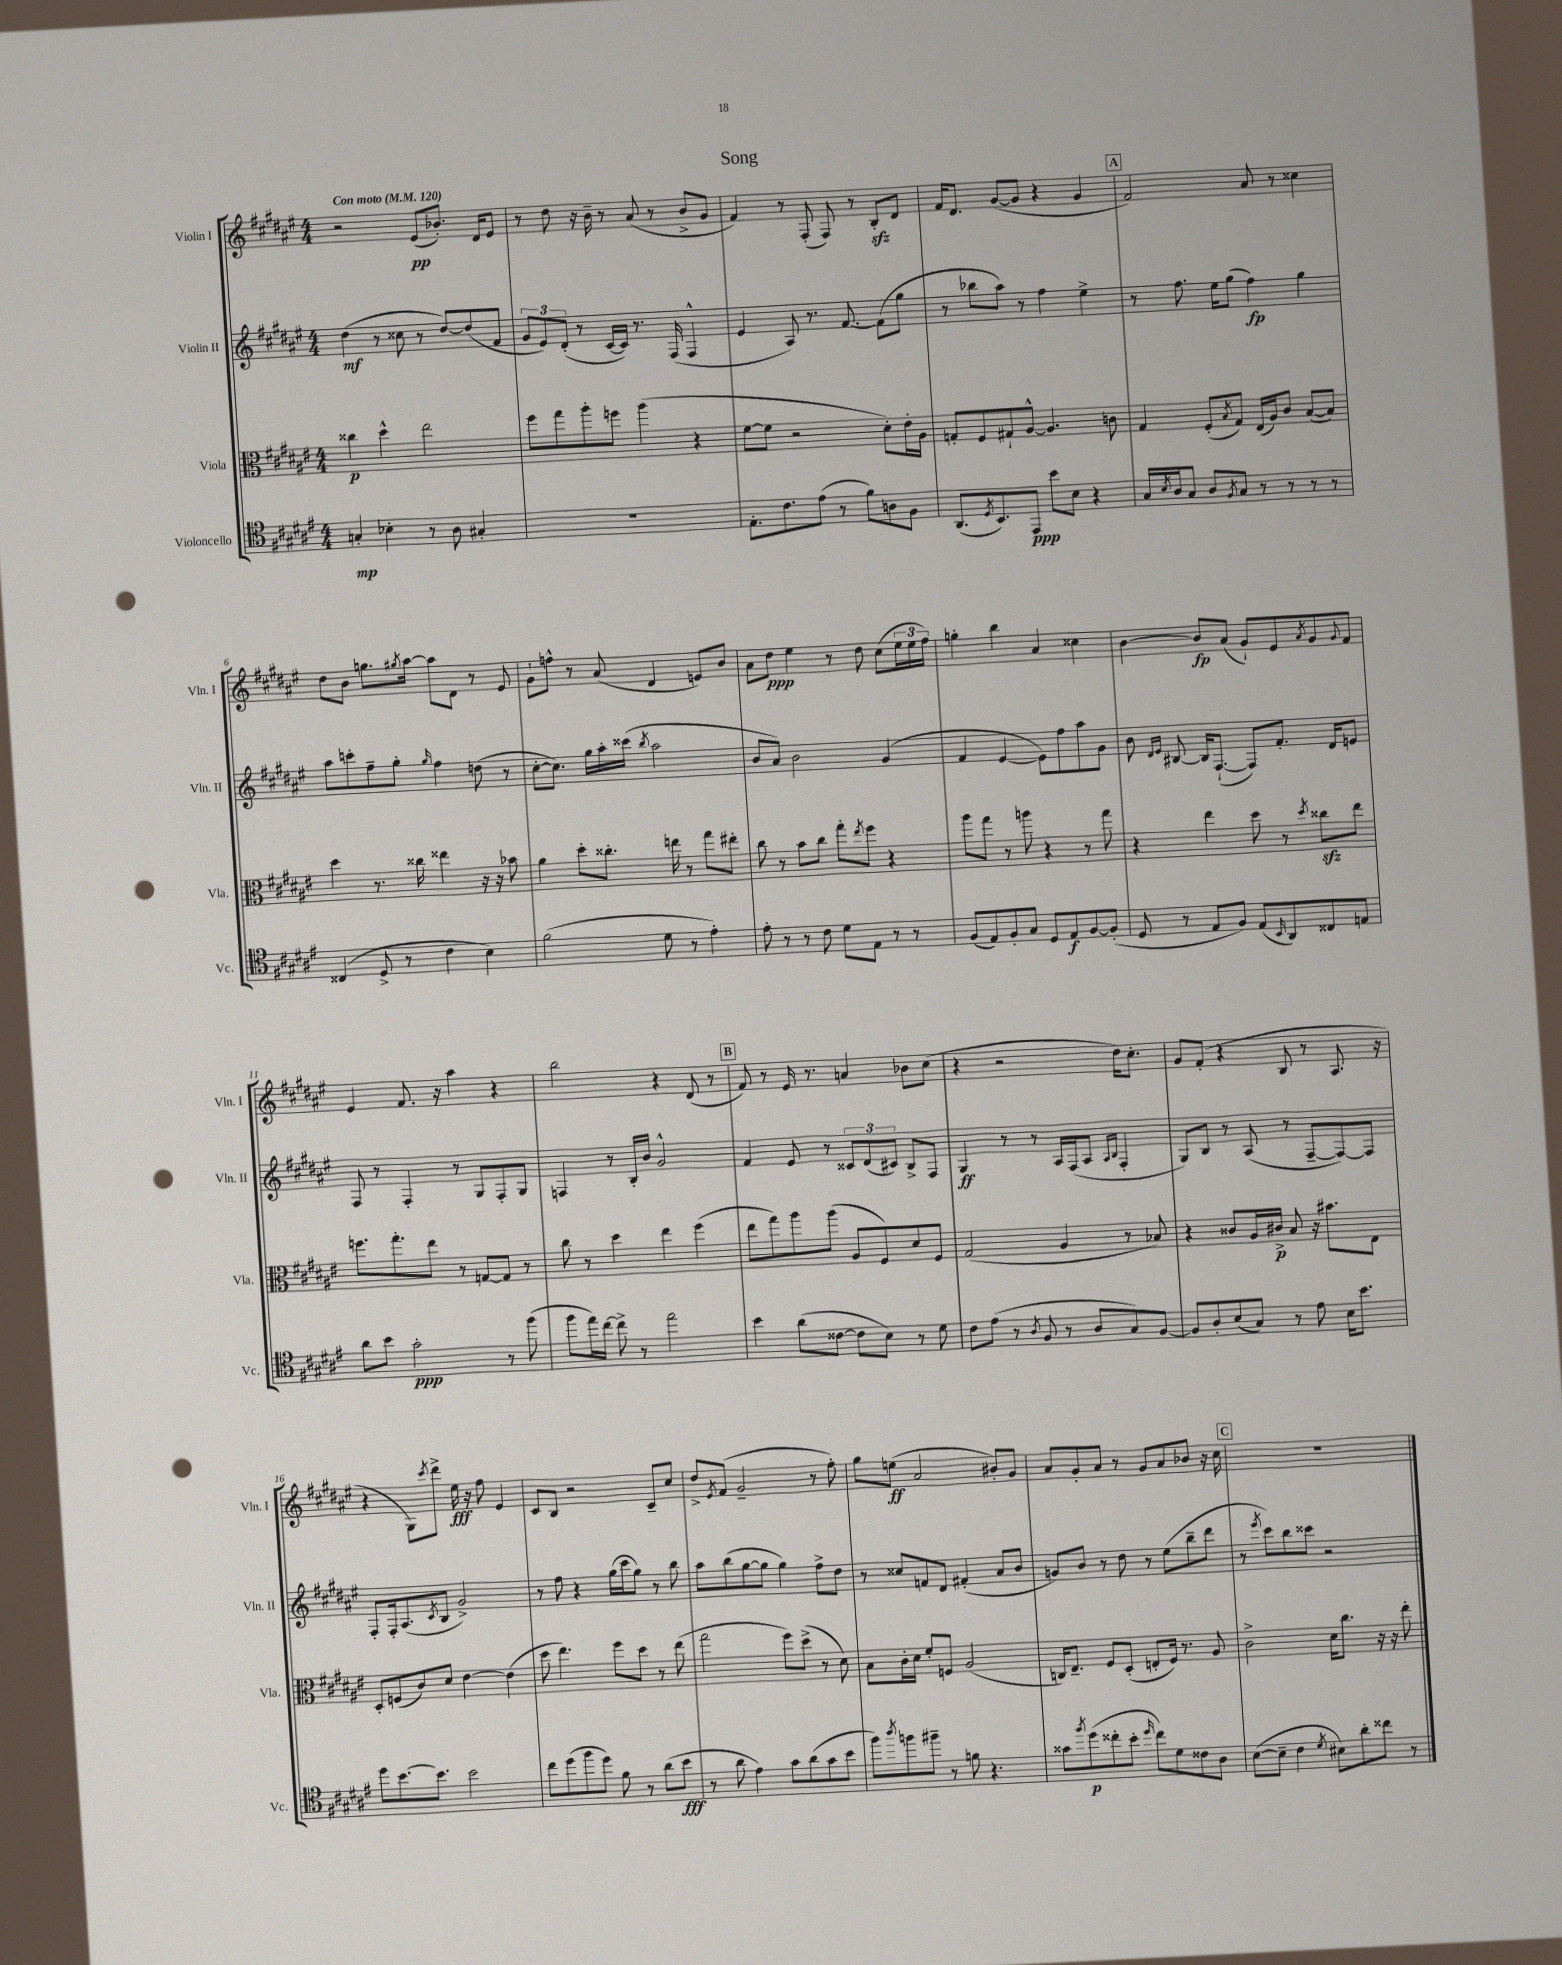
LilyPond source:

\header { title = "Song" }
<<
\new StaffGroup <<
\new Staff = "s0" \with { instrumentName = "Violin I" shortInstrumentName = "Vln. I" } {
    \clef treble \key fis \major \numericTimeSignature \time 4/4 \tempo "Con moto" 4 = 120
    r2 eis'8\pp( bes'8.-.) dis'16 eis'8 |
    r8 dis''8 r16 b'16-- r8 ais'8( r8 b'8-> gis'8 |
    fis'4) r8 fis8-.( fis8) r8 b8-.\sfz dis'8 |
    fis'16 dis'8. gis'8~( gis'8 r4 gis'4 |
    \mark \markup { \box "A" } fis'2) ais'8 r8 cisis''4 |
    dis''8 b'8 g''8. \acciaccatura { gis''8 } ais''16~ ais''8 dis'8 r8 eis'8 |
    gis'8-! f''8-^ r8 ais'8( dis'4 e'8) b'8 |
    ais'8 dis''8\ppp eis''4 r8 dis''8 cis''8( \tuplet 3/2 { eis''16 eis''16 fis''16) } |
    g''4-. b''4 ais'4 cisis''4 |
    b'4~ b'8\fp ais'8( gis'8-!) eis'8 \acciaccatura { ais'8 } gis'8 \appoggiatura { gis'8 } fis'8 |
    eis'4 fis'8. r16 ais''4 r4 |
    b''2 r4 dis'8( r8 |
    \mark \markup { \box "B" } fis'8) r8 eis'16 r8. a'4 bes'8 cis''8( |
    r4 r2 dis''16) cis''8.-. |
    gis'8 fis'8-.( r4 b8 r8 ais8. r16 |
    r4 gis8) \acciaccatura { cis'''8 } dis'''8-> eis''16\fff r16 fis''8 eis'4 |
    cis'8 b8 r2 cis'8-- cis''8 |
    dis''8-> \acciaccatura { eis'8 } fis'8( gis'2-- r8 fis''8-.) |
    gis''8 e''8\ff( ais'2 bis'8-.) gis'8 |
    ais'8 gis'8-. ais'8 r8 gis'8 ais'8 bes'8 r16 cis''16 |
    \mark \markup { \box "C" } R1 \bar "|." |
}
\new Staff = "s1" \with { instrumentName = "Violin II" shortInstrumentName = "Vln. II" } {
    \clef treble \key fis \major \numericTimeSignature \time 4/4
    dis''4\mf( r8 cisis''8 r8 dis''8~) dis''8( fis'8 |
    \tuplet 3/2 { gis'8 eis'8) dis'8-.( } r8 cis'16~ cis'16) r8. fis16( fis4-^ |
    eis'4 ais8) r8. fis'8.~ fis'8( gis''8 |
    r8 bes''8 ais''8) r8 fis''4 eis''4-> |
    \mark \markup { \box "A" } r8 fis''8. eis''16 gis''8( fis''4\fp) gis''4 |
    ais''8 c'''8-. fis''8-- gis''8-. \grace { gis''16 } fis''4 d''8( r8 |
    cis''8~-. cis''8.) gis''16 ais''16-. cisis'''16( \acciaccatura { b''8 } ais''2 |
    b'8 ais'8) b'2 gis'4( |
    fis'4 eis'4~ eis'8) fis''8 ais''8 gis'8 |
    b'8 \grace { dis'16 eis'16 } bis8~ bis16 fis8.~-!( fis8) fis'8.-. dis'16 e'8 |
    fis8 r8 fis4-. r8 gis8 fis8-. gis8 |
    f4 r8 b16-. b'16 gis'2-^ |
    \mark \markup { \box "B" } fis'4 eis'8 r8 \tuplet 3/2 { cisis'8 dis'8( cis'8) } b8-> fis8 |
    gis4\ff r8 r8 ais16 fis16( ais8 \grace { ais16 b16 } fis4-. |
    gis8) b8 r8 ais8( r8 fis8~-- fis8~) fis8 |
    fis8-. fis16-. ais8.( \acciaccatura { cis'8 } b8 gis'2->) |
    r8 fis''8 r4 gis''16( cis'''16 gis''8) r8 b''8 |
    ais''8 b''8( gis''8~ gis''8 gis''4) fis''8-> dis''8 |
    r8 cisis''8 f'8 dis'8 fis'4-.( ais'8 b'8 |
    g'8) b'8 r8 dis''8 r8 eis''8( b''8-- dis'''8 |
    \mark \markup { \box "C" } r8 \acciaccatura { eis'''8 } cis'''8) b''8 cisis'''8 r2 \bar "|." |
}
\new Staff = "s2" \with { instrumentName = "Viola" shortInstrumentName = "Vla." } {
    \clef alto \key fis \major \numericTimeSignature \time 4/4
    cisis''4\p dis''4-^ eis''2 |
    fis''8 gis''8 ais''8-. f''8 ais''4( r4 |
    fis'8~ fis'8 r2 dis'8-.) eis'16-. ais16 |
    g8-. fis8 gis8-! ais8~-^ ais4. c'8 |
    \mark \markup { \box "A" } gis4 fis8-.( \acciaccatura { b8 } gis8) eis16( ais16) cis'8 b8~( b8) |
    dis''4 r8. cisis''16 eisis''4 r16 r16 bes'8 |
    ais'4 dis''8-. cisis''8.-. e''16 r8 gis''8 eis''8-. |
    cis''8 r8 b'8 cis''8 gis''8-. \acciaccatura { eis''8 } fis''8 r4 |
    ais''8 gis''8 r8 a''8 r4 r8 gis''8 |
    r4 eis''4 dis''8 r8 \acciaccatura { dis''8 } cisis''8\sfz eis''8 |
    f''8. gis''8.-. eis''8 r8 g8~ g8 r8 |
    cis''8 r8 dis''4 eis''4 fis''4( |
    \mark \markup { \box "B" } eis''8 gis''8) ais''8 ais''8( ais8 fis8) dis'8 fis8 |
    gis2( ais4 r8 bes8) |
    r4 cisis'8 ais16 cis'16->\p b8 r16 bis'8. eis8 |
    dis8-. f8( cis'8) dis'8 eis'4~ eis'4( |
    dis''8 eis''4.) fis''8 dis''8 r8 eis''8( |
    gis''2 fis''8) dis''8->( r8 dis'8) |
    b8 cis'16-. dis'16 fis'8-. f8 ais2( |
    c16) eis8.-- fis8 dis8-.( e8-. fis16) r8. ais8 |
    \mark \markup { \box "C" } cis'2-> dis'16 cis''8. r16 r16 eis''8-. \bar "|." |
}
\new Staff = "s3" \with { instrumentName = "Violoncello" shortInstrumentName = "Vc." } {
    \clef tenor \key fis \major \numericTimeSignature \time 4/4
    g4-.\mp bes4-. r8 ais8 gis4-. |
    R1 |
    eis8.-. cis'8. eis'8( r8 fis'8) a8 fis8 |
    ais,8.( \acciaccatura { dis8 } b,8.) eis,8\ppp b'8 b8 r4 |
    \mark \markup { \box "A" } gis16 \acciaccatura { b8 } ais16 gis8 ais8 \acciaccatura { fis8 } gis8 r8 r8 r8 r8 |
    cisis4( dis8-> r8 cis'4 b4) |
    fis'2( dis'8 r8 eis'4-.) |
    eis'8-. r8 r8 cis'8 dis'8 eis8 r8 r8 |
    fis8( eis8) fis8-. gis8 dis8 eis8\f fis8~ fis8-.( |
    dis8 r8 eis8 fis8) eis8( \grace { b,16 } ais,8) cisis8 e8 |
    ais'8 b'8 gis'2-.\ppp r8 fis''8( |
    fis''8 eis''16) cis''16~ cis''8-> r8 eis''2 |
    \mark \markup { \box "B" } b'4 ais'8( cisis'8~ cisis'8 b8) r8 dis'8 |
    cis'8 eis'8( r8 \acciaccatura { ais8 } fis8 r8 ais8 gis8) fis8~ |
    fis8 ais8-. b8( gis8) r8 eis'8 b16 b'8. |
    dis''8 b'8.~ b'8. b'2 |
    cis''8 dis''8( fis''8 dis''8) fis'8 r8 ais'8( b'8\fff |
    r8 ais'8 eis'4) gis'8 ais'8( gis'8 b'8 |
    fis''8) \acciaccatura { ais''8 } f''8 fis''8-- r8 f'8 r4. |
    gisis'8 \acciaccatura { fis''8 } dis''8\p( cisis''8-. b'8-. \grace { dis''16 } cisis''8) dis'8 cisis'8 ais8 |
    \mark \markup { \box "C" } b8~( b8-- cis'4 \acciaccatura { dis'8 } bis8) ais'8-. cisis''8 r8 \bar "|." |
}
>>
>>
